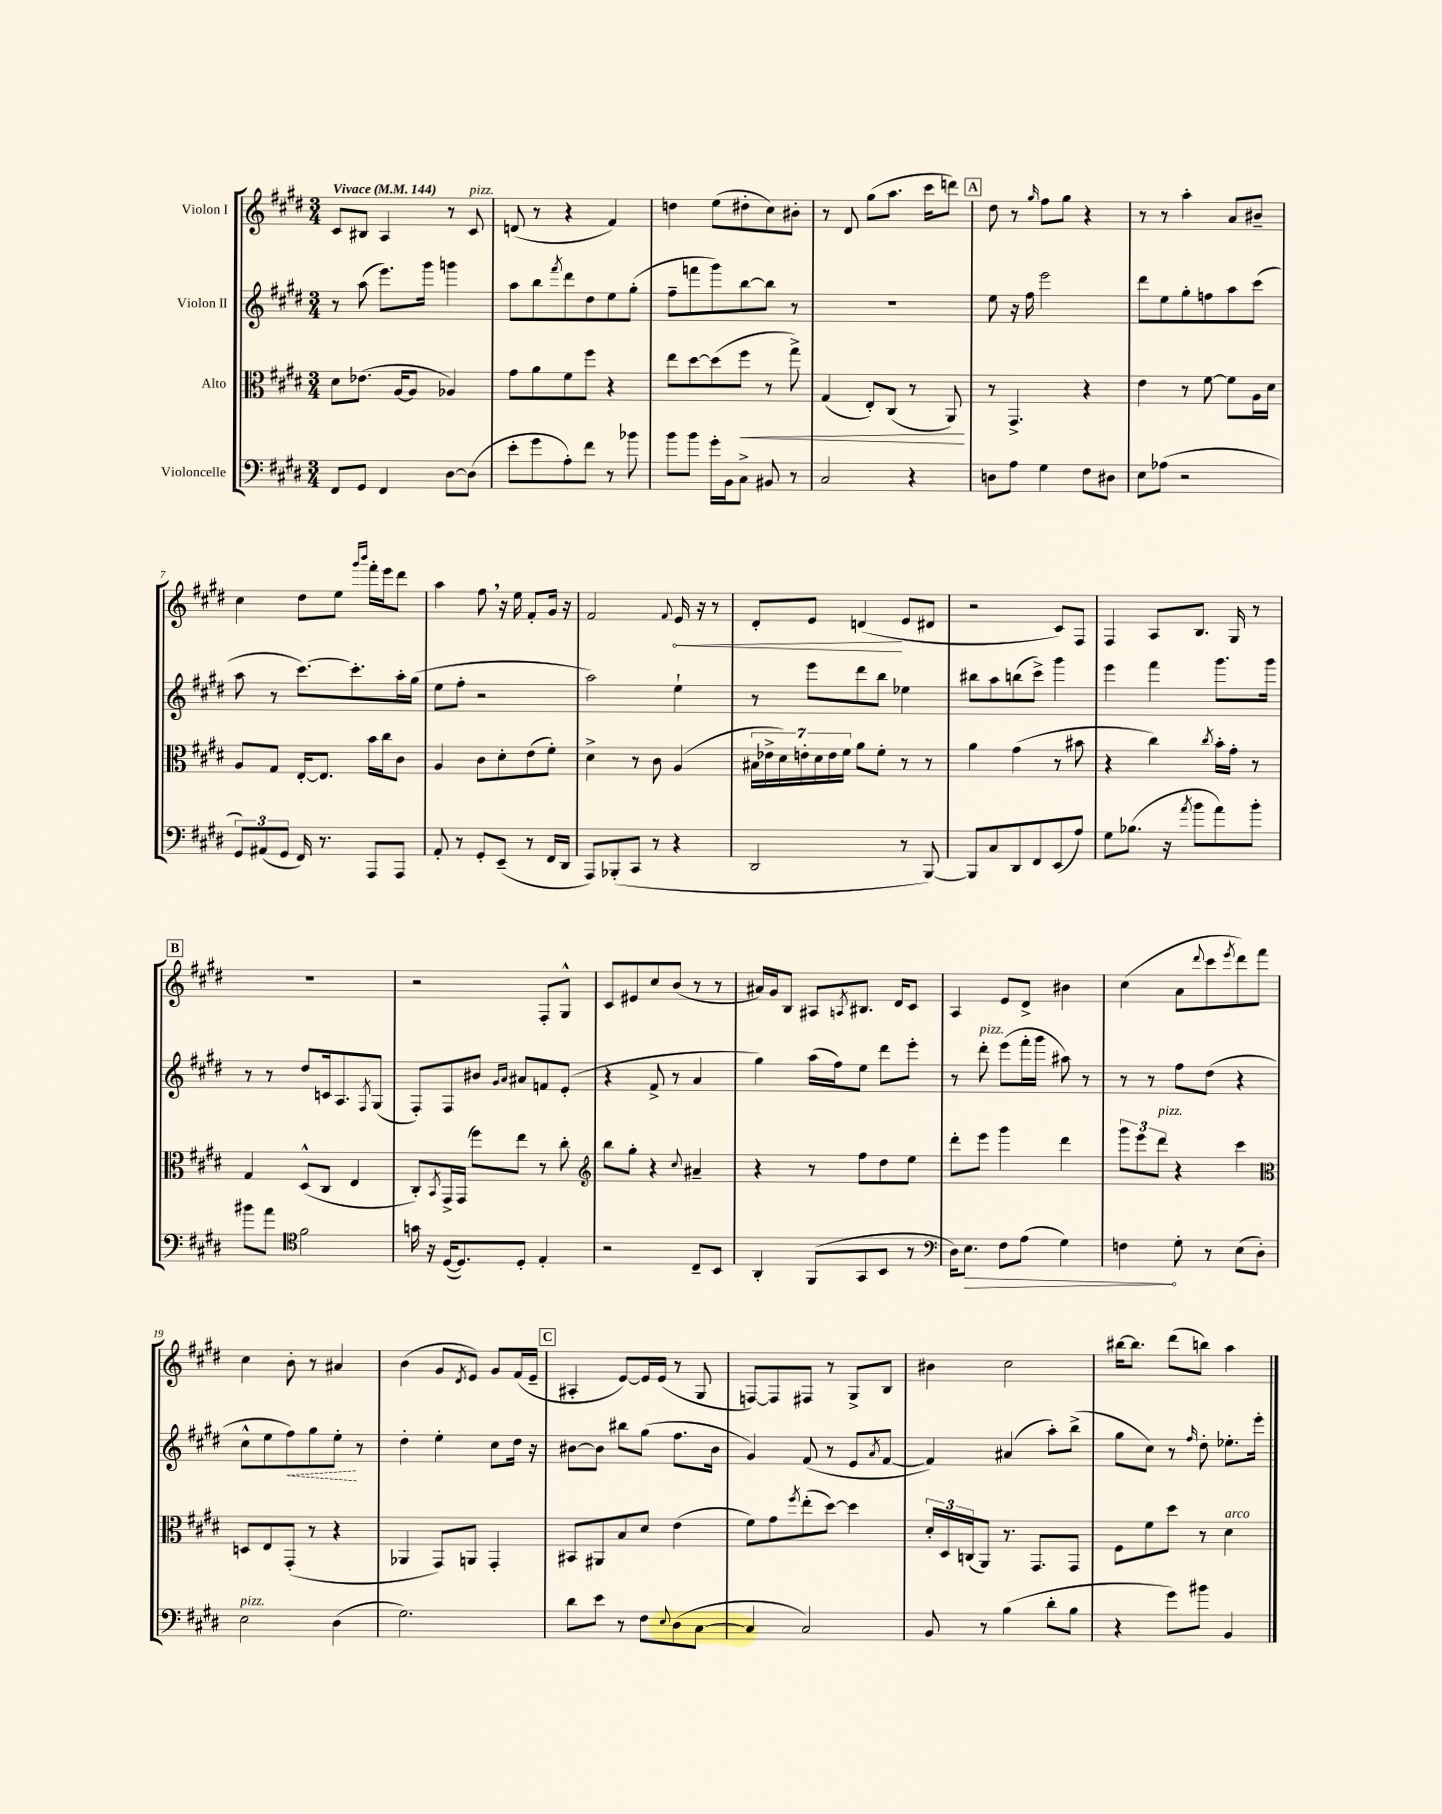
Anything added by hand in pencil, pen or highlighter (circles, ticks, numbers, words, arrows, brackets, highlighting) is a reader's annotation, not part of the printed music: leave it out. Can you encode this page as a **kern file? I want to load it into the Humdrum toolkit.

**kern	**dynam	**kern	**dynam	**kern	**dynam	**kern	**dynam
*part4	*part4	*part3	*part3	*part2	*part2	*part1	*part1
*staff4	*staff4	*staff3	*staff3	*staff2	*staff2	*staff1	*staff1
*I"Violoncelle	*	*I"Alto	*	*I"Violon II	*	*I"Violon I	*
*clefF4	*	*clefC3	*	*clefG2	*	*clefG2	*
*k[f#c#g#d#]	*	*k[f#c#g#d#]	*	*k[f#c#g#d#]	*	*k[f#c#g#d#]	*
*M3/4	*	*M3/4	*	*M3/4	*	*M3/4	*
*MM144	*	*MM144	*	*MM144	*	*MM144	*
=1	=1	=1	=1	=1	=1	=1	=1
!	!	!	!	!	!	!LO:TX:a:B:t=Vivace	!
8FF#/L	.	8d#\L	.	8r	.	8c#/L	.
8GG#/J	.	(8.e-X\J	.	(8aa\	.	8B#X/J	.
4FF#/	.	.	.	8.eee\L)	.	4A/	.
.	.	[16A/KL	.	.	.	.	.
.	.	8A/J]	.	.	.	.	.
.	.	.	.	16ggg#\Jk	.	.	.
[8D#\L	.	4A-X/)	.	4gggn\	.	8r	.
!	!	!	!	!	!	!LO:TX:a:i:t=pizz.	!
(8D#\J]	.	.	.	.	.	8c#/	.
=2	=2	=2	=2	=2	=2	=2	=2
8e'\L	.	8g#\L	.	8aa\L	.	(8dn/	.
8g#\	.	8a\	.	8bb\	.	8r	.
.	.	.	.	8qfff#/	.	.	.
8A'\)	.	8f#\	.	8ddd#\	.	4r	.
8f#\J	.	8ff#\J	.	8dd#\	.	.	.
8r	.	4r	.	8ee\	.	4f#/)	.
8b-X\	.	.	.	(8gg#'\J	.	.	.
=3	=3	=3	=3	=3	=3	=3	=3
8b\L	.	8ee\L	.	8ff#~\L	.	4ddn\	.
8b\J	.	[8dd#\	.	8fffn\	.	.	.
16g#'\LL	.	(8dd#\]	.	8ggg#\)	.	(8ee\L	.
16BB\J	.	.	.	.	.	.	.
!	!	!	!LO:HP:b	!	!	!	!
8C#^\J	.	8ff#\J	<	[8bb\	.	8dd#X'\	.
8BB#X/	.	8r	.	8bb\J]	.	8cc#\)	.
8r	.	8gg#^\)	.	8r	.	8b#X'\J	.
=4	=4	=4	=4	=4	=4	=4	=4
2C#/	.	(4G#/	.	2.r	.	8r	.
.	.	.	.	.	.	8d#/	.
.	.	8E'/L)	.	.	.	(8gg#\L	.
.	.	(8C#/J	.	.	.	8.aa\J	.
4r	.	8r	.	.	.	.	.
.	.	.	.	.	.	16ccc#\KL	.
.	.	8AA/)	.	.	.	8dddn\J)	.
.	.	.	[	.	.	.	.
!!LO:REH:place=s1:t=A
=5	=5	=5	=5	=5	=5	=5	=5
8Dn\L	.	8r	.	8ee\	.	8dd#\	.
8A\J	.	4.GG#^/	.	16r	.	8r	.
.	.	.	.	16ff#\	.	.	.
.	.	.	.	.	.	16qqgg#/	.
4G#\	.	.	.	2eee\	.	8ff#\L	.
.	.	.	.	.	.	8gg#\J	.
8F#\L	.	4r	.	.	.	4r	.
8D#X\J	.	.	.	.	.	.	.
=6	=6	=6	=6	=6	=6	=6	=6
8E\L	.	4e\	.	8ddd#\L	.	8r	.
(8A-X\J	.	.	.	8ee\	.	8r	.
2r	.	8r	.	8gg#'\	.	4aa'\	.
.	.	[8f#\	.	8ffn\	.	.	.
.	.	8f#\L]	.	8aa\	.	8a/L	.
.	.	16A\L	.	(8ccc#\J	.	8b#X~/J	.
.	.	16d#\JJ	.	.	.	.	.
!!LO:LB:g=z
=7	=7	=7	=7	=7	=7	=7	=7
12GG#/L)	.	8A/L	.	8aa\	.	4cc#\	.
(12AA#X/	.	.	.	.	.	.	.
.	.	8G#/J	.	8r	.	.	.
12GG#/J	.	.	.	.	.	.	.
16FF#/)	.	[16E'/KL	.	[8.ccc#\L)	.	8dd#\L	.
8.r	.	8.E/J]	.	.	.	.	.
.	.	.	.	.	.	8ee\J	.
.	.	.	.	8.ccc#'\]	.	.	.
.	.	.	.	.	.	16qqggg#/LL	.
.	.	.	.	.	.	16qqbbb/JJ	.
8AAA/L	.	16b\LL	.	.	.	16fff#'\LL	.
.	.	16cc#\J	.	.	.	16eee\J	.
8AAA/J	.	8c#\J	.	16aa'\L	.	8ddd#\J	.
.	.	.	.	(16gg#\JJ	.	.	.
=8	=8	=8	=8	=8	=8	=8	=8
8AA'/	.	4A/	.	8ee\L	.	4aa\	.
8r	.	.	.	8ff#'\J	.	.	.
8GG#'/L	.	8c#\L	.	2r	.	8ff#,\	.
(8EE~/J	.	8d#'\	.	.	.	16r	.
.	.	.	.	.	.	16ee\	.
8r	.	(8e\	.	.	.	8f#'/L	.
16FF#/LL	.	8f#'\J)	.	.	.	16g#/Jk	.
16DD#/JJ	.	.	.	.	.	16r	.
=9	=9	=9	=9	=9	=9	=9	=9
8AAA/L)	.	4d#^\	.	2aa\)	.	2f#/	.
(8BBB-X'/	.	.	.	.	.	.	.
8CC#/J	.	8r	.	.	.	.	.
8r	.	8c#\	.	.	.	.	.
.	.	.	.	.	.	8qqf#/	.
!	!	!	!	!	!	!	!LO:HP:b
4r	.	(4A/	.	4ee`\	.	16e/	<
.	.	.	.	.	.	16r	.
.	.	.	.	.	.	8r	.
=10	=10	=10	=10	=10	=10	=10	=10
2DD#/	.	28B#X\LL	.	8r	.	8d#'/L	.
.	.	28e-X^\	.	.	.	.	.
.	.	28d#\)	.	.	.	.	.
.	.	28en'\	.	.	.	.	.
.	.	.	.	8eee\L	.	8e/J	.
.	.	28d#\	.	.	.	.	.
.	.	28e\	.	.	.	.	.
.	.	28f#\JJ	.	.	.	.	.
.	.	8a\L	.	8ddd#\	.	(4dn/	.
.	.	8f#'\J	.	8bb\J	.	.	.
8r	.	8r	.	4ee-X\	.	8e/L	[
[8BBB/)	.	8r	.	.	.	8d#X/J	.
=11	=11	=11	=11	=11	=11	=11	=11
8BBB/L]	.	4a\	.	8bb#X\L	.	2r	.
8C#/	.	.	.	8aa\	.	.	.
8DD#/	.	(4g#\	.	(8bbn\	.	.	.
8FF#/	.	.	.	8ccc#^\J)	.	.	.
(8EE/	.	8r	.	4ggg#\	.	8c#/L)	.
8A/J)	.	8b#X\	.	.	.	8F#/J	.
=12	=12	=12	=12	=12	=12	=12	=12
8G#\L	.	4r	.	4eee\	.	4F#/	.
(8.B-X\J	.	.	.	.	.	.	.
.	.	4cc#\)	.	4fff#\	.	8A/L	.
16r	.	.	.	.	.	.	.
8qa/	.	.	.	.	.	.	.
8b\L	.	.	.	.	.	8.B/J	.
.	.	8qcc#/	.	.	.	.	.
8a\)	.	16b'\LL	.	8.ggg#\L	.	.	.
.	.	16g#'\JJ	.	.	.	16G#/	.
8b'\J	.	8r	.	.	.	8r	.
.	.	.	.	16ggg#\Jk	.	.	.
!!LO:LB:g=z
!!LO:REH:place=s1:t=B
=13	=13	=13	=13	=13	=13	=13	=13
8b#X\L	.	4G#/	.	8r	.	2.r	.
8a\J	.	.	.	8r	.	.	.
*clefC4	*	*	*	*	*	*	*
2f#\	.	(8D#^^/L	.	8dd#/L	.	.	.
.	.	8C#/J	.	16cn/k	.	.	.
.	.	.	.	8.A/	.	.	.
.	.	4E/	.	.	.	.	.
.	.	.	.	8qF#/	.	.	.
.	.	.	.	(8G#/J	.	.	.
=14	=14	=14	=14	=14	=14	=14	=14
16gn\	.	8C#'/L)	.	8F#'/L)	.	2r	.
16r	.	.	.	.	.	.	.
.	.	8qBB/	.	.	.	.	.
([16D#/KL	.	16GG#^/L	.	8F#/	.	.	.
8.D#/])	.	(16GG#/JJ	.	.	.	.	.
.	.	8ff#\L)	.	8b#X/J	.	.	.
.	.	.	.	16qqg#/LL	.	.	.
.	.	.	.	16qqa/JJ	.	.	.
8D#'/J	.	8ee\J	.	8a#X/L	.	.	.
4E'/	.	8r	.	8fn/	.	8F#'/L	.
.	.	8cc#'\	.	(8e'/J	.	8G#^^/J	.
=15	=15	=15	=15	=15	=15	=15	=15
*	*	*clefG2	*	*	*	*	*
2r	.	8bb\L	.	4r	.	8c#/L	.
.	.	8gg#'\J	.	.	.	8e#X/	.
.	.	4r	.	8f#^/	.	8cc#/	.
.	.	.	.	8r	.	(8b/J	.
.	.	8qqcc#/	.	.	.	.	.
8C#~/L	.	4a#X~/	.	4a/	.	8r	.
8BB/J	.	.	.	.	.	8r	.
=16	=16	=16	=16	=16	=16	=16	=16
4AA'/	.	4r	.	4gg#\)	.	16a#X/LL)	.
.	.	.	.	.	.	16g#/J	.
.	.	.	.	.	.	8B/J	.
(8FF#/L	.	8r	.	(16aa\LL	.	8A#X/L	.
.	.	.	.	16ff#\J)	.	.	.
.	.	.	.	.	.	8qAn/	.
8GG#/	.	8ff#\L	.	8ee\J	.	8.B#X/J	.
8BB/J	.	8dd#\	.	8ddd#\L	.	.	.
.	.	.	.	.	.	16d#/KL	.
8r	.	8ee\J	.	8eee'\J	.	8c#/J	.
=17	=17	=17	=17	=17	=17	=17	=17
*clefF4	*	*	*	*	*	*	*
16D#\KL)	.	8ddd#'\L	.	8r	.	4A/	.
!	!LO:HP:b	!	!	!	!	!	!
8.E\J	>	.	.	.	.	.	.
!	!	!	!	!LO:TX:a:i:t=pizz.	!	!	!
.	.	8eee\J	.	8ddd#'\	.	.	.
8F#\L	.	4ggg#\	.	(8eee\L	.	8e/L	.
(8A\J	.	.	.	16fff#'\L	.	8d#^/J	.
.	.	.	.	16ggg#\JJ	.	.	.
4G#\)	.	4ddd#\	.	8aa#X\)	.	4b#X\	.
.	.	.	.	8r	.	.	.
=18	=18	=18	=18	=18	=18	=18	=18
4Fn\	.	12ggg#\L	.	8r	.	(4cc#\	.
.	.	12eee\	.	.	.	.	.
.	.	.	.	8r	.	.	.
!	!	!LO:TX:a:i:t=pizz.	!	!	!	!	!
.	.	12ddd#\J	.	.	.	.	.
8G#'\	]	4r	.	8ff#\L	.	8a\L	.
.	.	.	.	.	.	8qqddd#/	.
8r	.	.	.	(8dd#\J	.	8ccc#\	.
.	.	.	.	.	.	8qeee/	.
(8E\L	.	4ccc#\	.	4r	.	8ddd#\)	.
8D#'\J)	.	.	.	.	.	8fff#\J	.
!!LO:LB:g=z
=19	=19	=19	=19	=19	=19	=19	=19
*	*	*clefC3	*	*	*	*	*
!LO:TX:a:i:t=pizz.	!	!	!	!	!	!	!
2E\	.	8Dn/L	.	8cc#^^\L	.	4cc#\	.
.	.	8E/	.	8ee\	.	.	.
!	!	!	!	!	!LO:HP:b	!	!
.	.	(8GG#'/J	.	8ff#\)	<	8b'\	.
.	.	8r	.	8gg#\	.	8r	.
(4D#\	.	4r	.	8ee'\J	.	4a#X/	.
.	.	.	.	8r	[	.	.
=20	=20	=20	=20	=20	=20	=20	=20
2.G#\)	.	4AA-X/	.	4dd#'\	.	(4b\	.
.	.	8GG#/L)	.	4ee'\	.	8g#/L	.
.	.	.	.	.	.	8qd#/	.
.	.	8AAn/J	.	.	.	8e/J)	.
.	.	4GG#'/	.	8cc#\L	.	8g#/L	.
.	.	.	.	16dd#\Jk	.	(16f#/L	.
.	.	.	.	16r	.	16e~/JJ	.
!!LO:REH:place=s1:t=C
=21	=21	=21	=21	=21	=21	=21	=21
8d#\L	.	8BB#X/L	.	[8b#X\L	.	4A#X'/	.
8e\J	.	8AA#X/	.	8b#\J]	.	.	.
8r	.	8B/	.	8bb#X\L	.	[8e/L)	.
8F#\L	.	8d#/J	.	(8gg#\J	.	16e/L]	.
.	.	.	.	.	.	(16e/JJ	.
8qqE/	.	.	.	.	.	.	.
(8D#\	.	(4e\	.	8.ff#\L	.	8r	.
[8C#\J	.	.	.	.	.	8G#/	.
.	.	.	.	16b#\Jk	.	.	.
=22	=22	=22	=22	=22	=22	=22	=22
4C#/]	.	8f#\L)	.	4g#/)	.	[8Fn/L)	.
.	.	8g#\	.	.	.	8F/]	.
.	.	8qff#/	.	.	.	.	.
2C#/)	.	(8ee'\	.	(8f#/	.	8F#X/J	.
.	.	[8dd#\J)	.	8r	.	8r	.
.	.	4dd#\]	.	8e/L	.	8G#^/L	.
.	.	.	.	8qa/	.	.	.
.	.	.	.	[8f#/J	.	8B/J	.
=23	=23	=23	=23	=23	=23	=23	=23
8BB/	.	24d#'/LL	.	4f#/])	.	4b#X\	.
.	.	24D#/	.	.	.	.	.
.	.	(24Cn/J	.	.	.	.	.
8r	.	8AA/J)	.	.	.	.	.
(4B\	.	8.r	.	(4a#X/	.	2cc#\	.
.	.	8.GG#/L	.	.	.	.	.
8d#'\L	.	.	.	8aa'\L)	.	.	.
8B\J	.	8GG#/J	.	(8bb^\J	.	.	.
=24	=24	=24	=24	=24	=24	=24	=24
4r	.	8F#\L	.	8gg#\L	.	[16bb#X\KL	.
.	.	.	.	.	.	8.bb#\J]	.
.	.	8f#\	.	8cc#\J)	.	.	.
8g#\L)	.	8dd#\J	.	8r	.	(8ddd#\L	.
.	.	.	.	16qqff#/	.	.	.
8b#X\J	.	8r	.	8dd#'\	.	8bbn\J)	.
!	!	!LO:TX:a:i:t=arco	!	!	!	!	!
4BB/	.	4d#\	.	8.ee-X'\L	.	4aa\	.
.	.	.	.	16eee'\Jk	.	.	.
==	==	==	==	==	==	==	==
*-	*-	*-	*-	*-	*-	*-	*-
